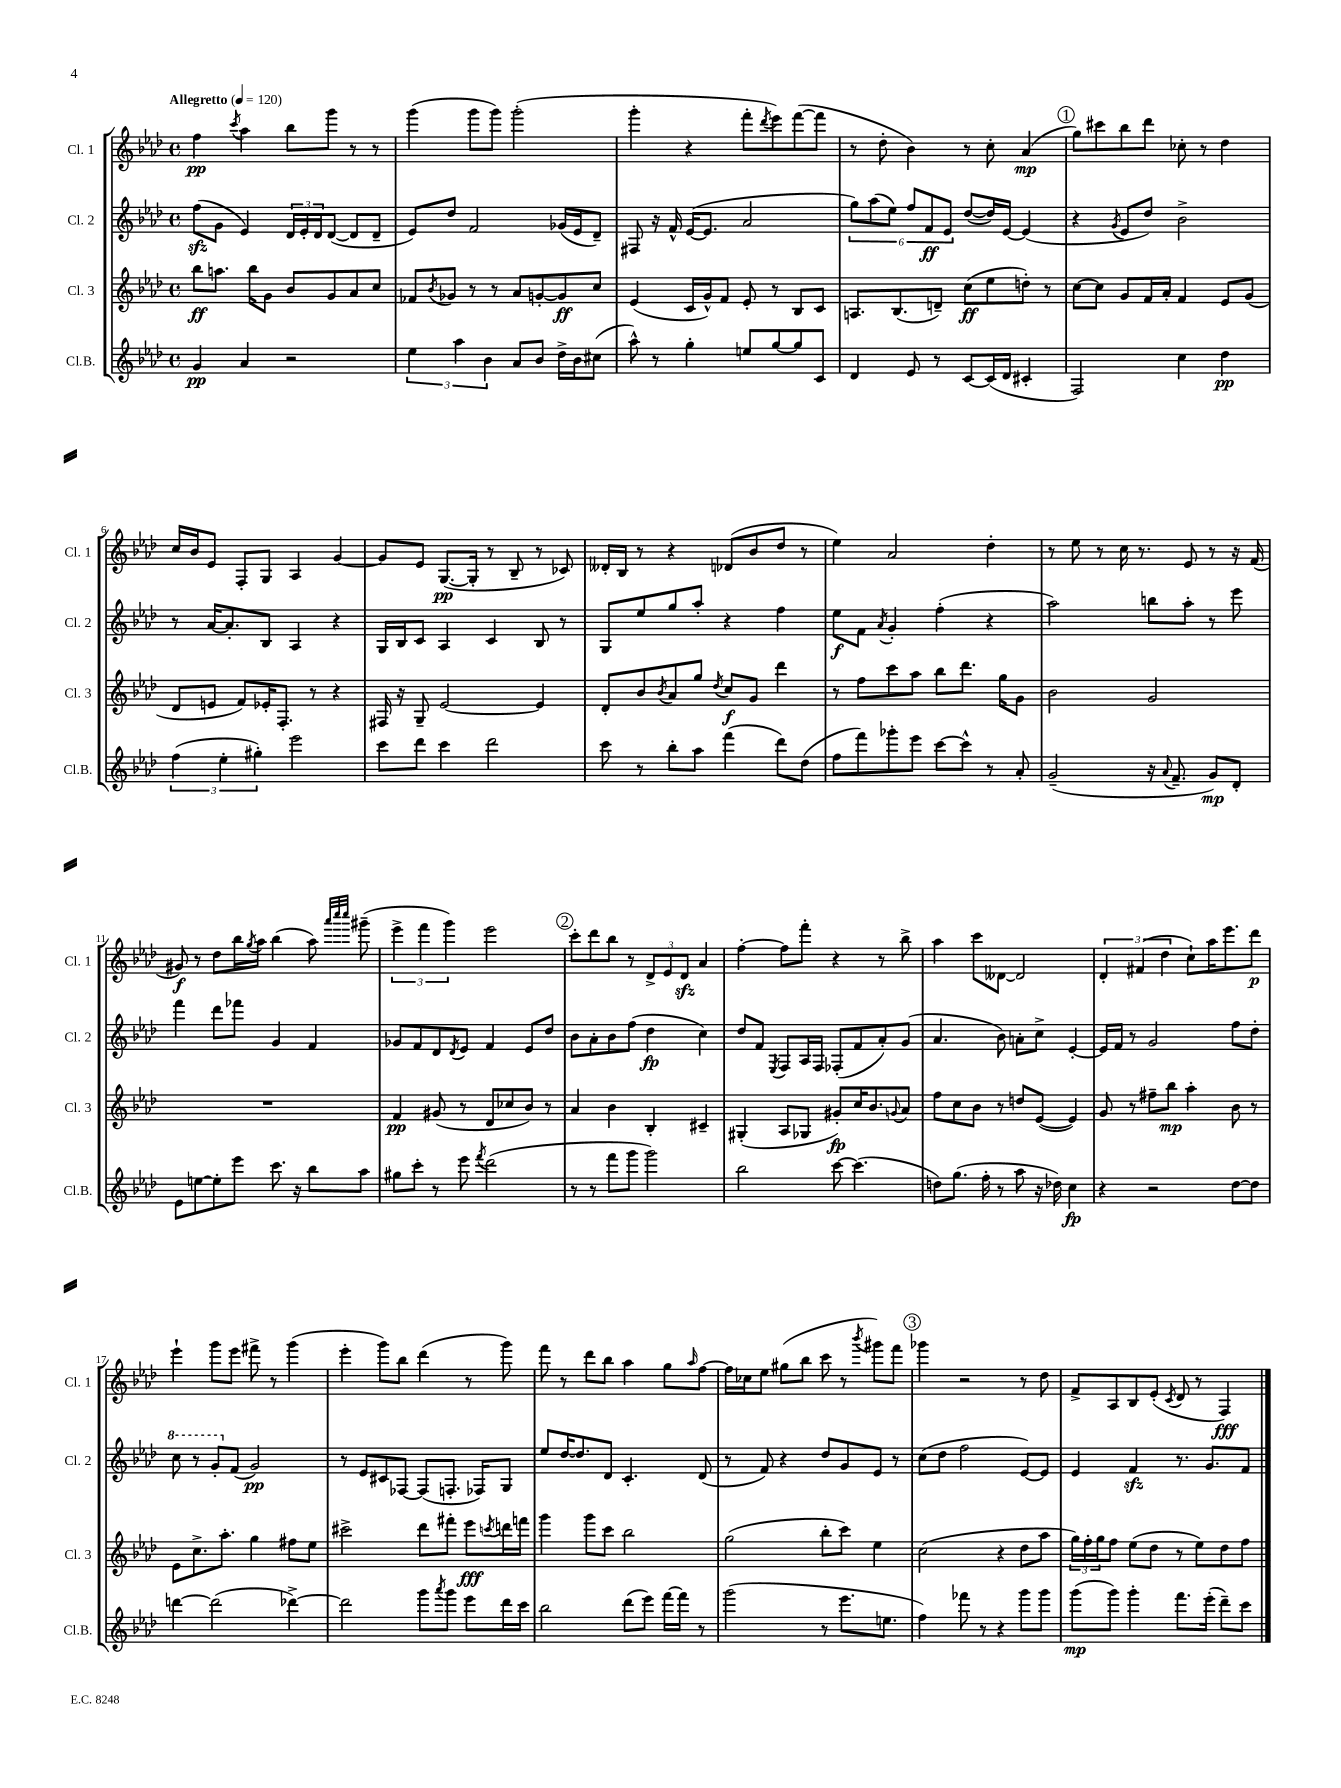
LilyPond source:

<<
\new StaffGroup <<
\new Staff = "s0" \with { instrumentName = "Cl. 1" shortInstrumentName = "Cl. 1" } {
    \clef treble \key aes \major \defaultTimeSignature \time 4/4 \tempo "Allegretto" 4 = 120
    f''4\pp \acciaccatura { c'''8 } aes''4 bes''8 g'''8 r8 r8 |
    g'''4( g'''8 g'''8) g'''2-.( |
    g'''4-. r4 f'''8-. \acciaccatura { des'''8 } ees'''8) f'''8~( f'''8 |
    r8 des''8-. bes'4) r8 c''8-. aes'4\mp( |
    \mark \markup { \circle "1" } g''8) cis'''8 bes''8 des'''8 ces''8-. r8 des''4 |
    c''16 bes'16 ees'8 f8-. g8 aes4 g'4~ |
    g'8 ees'8 g8.~\pp( g16-. r8 bes8-- r8 ces'8) |
    deses'16-. bes16 r8 r4 des'8( bes'8 des''8 r8 |
    ees''4) aes'2 des''4-. |
    r8 ees''8 r8 c''16 r8. ees'8 r8 r16 f'16( |
    gis'8\f) r8 des''8 bes''16 \acciaccatura { g''8 } aes''16 bes''4( aes''8) \grace { aes'''32 c''''32 c''''32 } gis'''8--( |
    \tuplet 3/2 { ees'''4-> f'''4 g'''4) } ees'''2 |
    \mark \markup { \circle "2" } c'''8-. des'''8 bes''8 r8 \tuplet 3/2 { des'8-> ees'8 des'8\sfz } aes'4 |
    f''4~-. f''8 f'''8-. r4 r8 bes''8-> |
    aes''4 c'''8 deses'8~ deses'2 |
    \tuplet 3/2 { des'4-. fis'4( des''4 } c''8-!) aes''16 ees'''8. des'''8\p |
    ees'''4-! g'''8 ees'''8 fis'''8-> r8 g'''4( |
    ees'''4-. g'''8) bes''8 des'''4( r8 g'''8) |
    f'''8 r8 des'''8 bes''8 aes''4 g''8 \grace { aes''16 } f''8~ |
    f''16 ces''16 ees''8 gis''8( bes''8 c'''8 r8 \acciaccatura { bes'''8 } gis'''8) f'''8 |
    \mark \markup { \circle "3" } ges'''4 r2 r8 des''8 |
    f'8-> aes8 bes8 ees'8-.( \acciaccatura { c'8 } des'8 r8 f4\fff) \bar "|." |
}
\new Staff = "s1" \with { instrumentName = "Cl. 2" shortInstrumentName = "Cl. 2" } {
    \clef treble \key aes \major \defaultTimeSignature \time 4/4
    f''8\sfz( g'8 ees'4) \tuplet 3/2 { des'16 ees'16-. des'16 } des'8~( des'8 des'8-- |
    ees'8) des''8 f'2 ges'16( ees'16 des'8--) |
    fis8 r16 f'16-^ ees'16~( ees'8. aes'2 |
    \tuplet 6/4 { g''8) aes''8( ees''8) f''8 f'8\ff ees'8 } des''8~( des''16) ees'16~ ees'4( |
    \mark \markup { \circle "1" } r4 \acciaccatura { g'8 } ees'8 des''8) bes'2-> |
    r8 aes'16~ aes'8.-. bes8 aes4 r4 |
    g16 bes16 c'8 aes4 c'4 bes8 r8 |
    g8 ees''8 g''8 aes''8-. r4 f''4 |
    ees''8\f f'8 \acciaccatura { aes'8 } g'4-. f''4-.( r4 |
    aes''2) b''8 aes''8-. r8 ees'''8 |
    f'''4 des'''8 fes'''8 g'4 f'4 |
    ges'8 f'8 des'8 \acciaccatura { des'8 } ees'8 f'4 ees'8 des''8 |
    \mark \markup { \circle "2" } bes'8 aes'8-. bes'8 f''8( des''4\fp c''4) |
    des''8 f'8 \acciaccatura { ees8 } f8 aes16 f16 fes8-.( f'8 aes'8-.) g'8( |
    aes'4. bes'8) a'8-. c''8-> ees'4~-. |
    ees'16 f'16 r8 g'2 f''8 des''8-. |
    \ottava #1 c'''8 r8 g''8-. \ottava #0 f'8( g'2\pp) |
    r8 ees'8 cis'8 fes8~ fes8( f8.-. fes16) g8 |
    ees''8 des''16~ des''8. des'8 c'4.-. des'8( |
    r8 f'8) r4 des''8 g'8 ees'8 r8 |
    \mark \markup { \circle "3" } c''8( des''8 f''2 ees'8~) ees'8 |
    ees'4 f'4\sfz r8. g'8. f'8 \bar "|." |
}
\new Staff = "s2" \with { instrumentName = "Cl. 3" shortInstrumentName = "Cl. 3" } {
    \clef treble \key aes \major \defaultTimeSignature \time 4/4
    bes''8\ff a''8. bes''16 g'8 bes'8 g'8 aes'8 c''8 |
    fes'8 \acciaccatura { bes'8 } ges'8 r8 r8 aes'8 g'8~-. g'8\ff c''8 |
    ees'4( c'16 g'16-^) f'8 ees'8-. r8 bes8 c'8 |
    a8. bes8.( d'8--) c''8\ff( ees''8 d''8-.) r8 |
    \mark \markup { \circle "1" } c''8~ c''8 g'8 f'16 aes'16-. f'4 ees'8 g'8( |
    des'8 e'8 f'8) ees'16-. f8.-. r8 r4 |
    fis16 r16 g8-- ees'2~ ees'4 |
    des'8-. bes'8 \acciaccatura { bes'8 } aes'8 g''8 \acciaccatura { des''8 } c''8\f g'8 des'''4 |
    r8 f''8 c'''8 aes''8 bes''8 des'''8. g''16 g'8 |
    bes'2 g'2 |
    R1 |
    f'4\pp gis'8( r8 des'8 ces''8 bes'8) r8 |
    \mark \markup { \circle "2" } aes'4 bes'4 bes4-. cis'4-- |
    gis4-.( aes8 ges8 gis'8-.\fp) c''16 bes'8. \appoggiatura { g'8 } aes'8 |
    f''8 c''8 bes'8 r8 d''8 ees'8~( ees'4) |
    g'8 r8 fis''8-- bes''8\mp aes''4-. bes'8 r8 |
    ees'8 c''8.-> aes''8.-. g''4 fis''8 ees''8 |
    cis'''2-> des'''8 fis'''8-. ees'''8\fff \acciaccatura { c'''8 } d'''16 f'''16 |
    g'''4 g'''8 c'''8 bes''2 |
    g''2( bes''8-. c'''8) ees''4 |
    \mark \markup { \circle "3" } c''2( r4 des''8 aes''8 |
    \tuplet 3/2 { g''16) f''16-. g''16 } f''8 ees''8( des''8 r8 ees''8) des''8 f''8 \bar "|." |
}
\new Staff = "s3" \with { instrumentName = "Cl.B." shortInstrumentName = "Cl.B." } {
    \clef treble \key aes \major \defaultTimeSignature \time 4/4
    g'4\pp aes'4 r2 |
    \tuplet 3/2 { ees''4 aes''4 bes'4 } aes'8 bes'8 des''16-> bes'16 cis''8( |
    aes''8-^) r8 g''4-. e''8 g''8~ g''8 c'8 |
    des'4 ees'8 r8 c'8~ c'16( des'16 cis'4-. |
    \mark \markup { \circle "1" } f2) c''4 des''4\pp |
    \tuplet 3/2 { f''4( ees''4-. gis''4-.) } ees'''2 |
    c'''8 des'''8 c'''4 des'''2 |
    c'''8 r8 bes''8-. aes''8 f'''4( des'''8) des''8( |
    f''8 f'''8) ges'''8-. ees'''8 c'''8~ c'''8-^ r8 aes'8-. |
    g'2--( r16 \appoggiatura { aes'8 } f'8.-- g'8\mp) des'8-. |
    ees'8 e''8~ e''8-. ees'''8 c'''8. r16 bes''8 aes''8 |
    gis''8 c'''8-. r8 ees'''8 \acciaccatura { f'''8 } des'''2( |
    \mark \markup { \circle "2" } r8 r8 f'''8 g'''8 g'''2) |
    bes''2 c'''8~ c'''4.( |
    d''8) g''8.( f''16-. r8 aes''8 r16 des''16) c''4\fp |
    r4 r2 des''8~ des''8 |
    d'''4~ d'''2( des'''4~->) |
    des'''2 g'''8 \acciaccatura { aes'''8 } g'''8 ees'''8 des'''16 c'''16 |
    bes''2 des'''8( ees'''8) f'''16~ f'''16 r8 |
    g'''2( r8 ees'''8. e''8. |
    \mark \markup { \circle "3" } f''4) fes'''8 r8 r4 g'''8 g'''8 |
    g'''8\mp( g'''8) g'''4-. f'''8. ees'''16-.( des'''8--) c'''8 \bar "|." |
}
>>
>>
